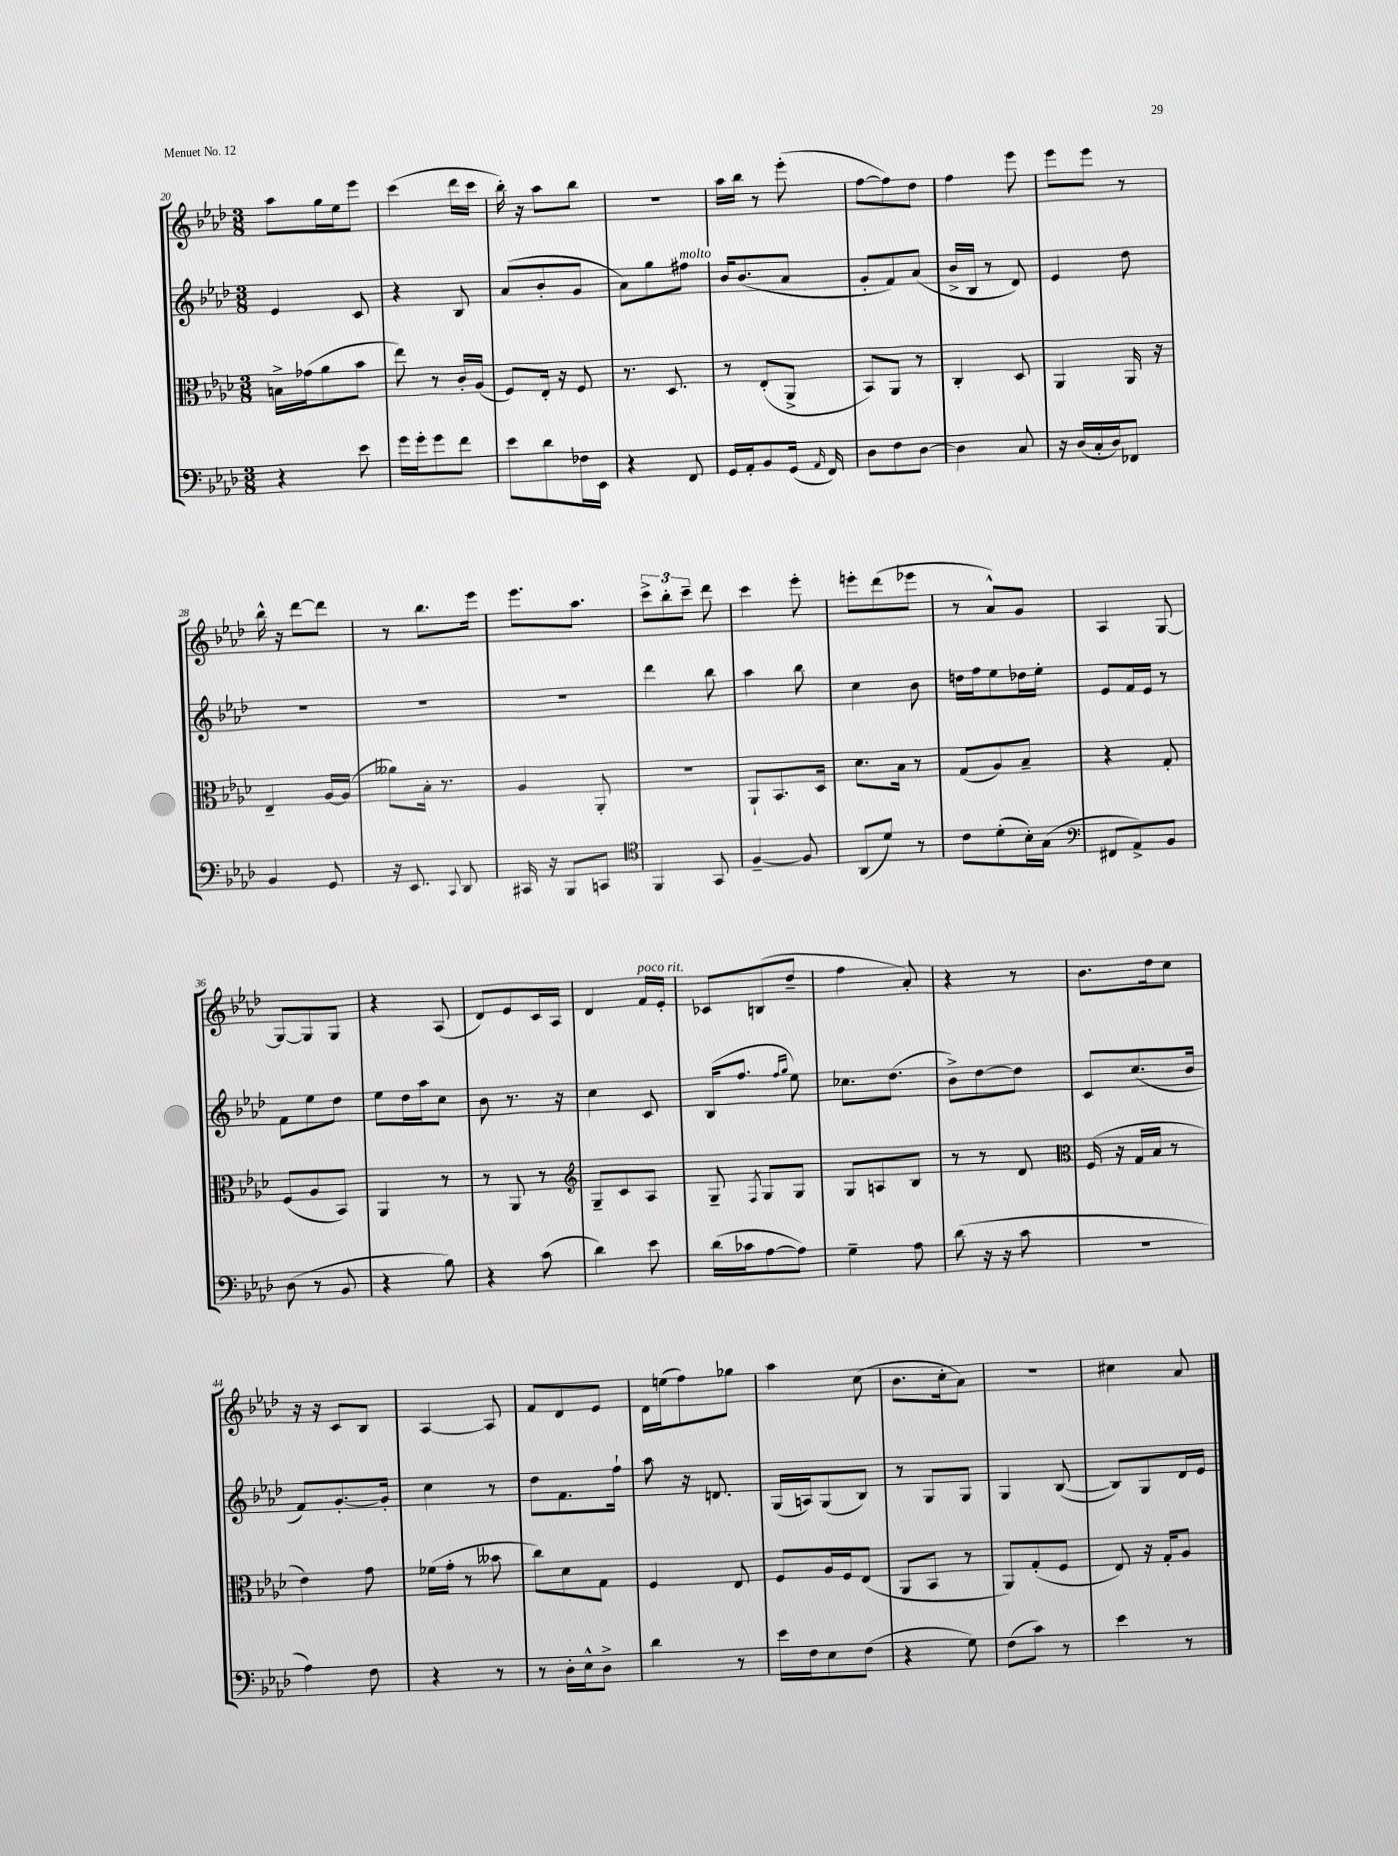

**kern	**kern	**kern	**kern
*staff4	*staff3	*staff2	*staff1
*clefF4	*clefC3	*clefG2	*clefG2
*k[b-e-a-d-]	*k[b-e-a-d-]	*k[b-e-a-d-]	*k[b-e-a-d-]
*M3/8	*M3/8	*M3/8	*M3/8
4r	16B^	4e-	8aa-
.	(16g-	.	.
.	8a-	.	16gg
.	.	.	16ee-
8e-	8b-	8c	8eee-
=	=	=	=
16g	8ee-)	4r	(4ccc
16g'	.	.	.
8g	8r	.	.
8f	16c'	8B-	16ddd-
.	(16A-	.	16ccc
=	=	=	=
8e-	8F)	(8a-	16bb-')
.	.	.	16r
8d-	16E-'	8b-'	8aa-
.	16r	.	.
16F-	8F	8g	8bb-
16EE-	.	.	.
=	=	=	=
4r	8.r	8a-)	4.r
.	.	8gg	.
.	8.D-	.	.
8FF	.	8ff#	.
=	=	=	=
16GG	8r	16b-	16aa-
16AA-'	.	(8.b-	16bb-
8BB-	(8E-'	.	8r
(16GG	8AA-^	8a-	(8eee-'
16qqAA-	.	.	.
16FF)	.	.	.
=	=	=	=
8D-	8BB-)	8g'	[8ff
8F	8AA-	8f)	8ff])
[8D-	8r	(8a-	8dd-
=	=	=	=
4D-]	4C'	16b-^	4ff
.	.	16B-	.
.	.	8r	.
8C	8D-	8d-)	8eee-
=	=	=	=
16r	4AA-	4e-	8eee-
(16D-	.	.	.
16C'	.	.	8eee-
16D-)	.	.	.
8FF-	16AA-	8dd-	8r
.	16r	.	.
=	=	=	=
4BB-	4E-~	4.r	16bb-^^
.	.	.	16r
.	.	.	[8ddd-
8GG	[16A-	.	8ddd-]
.	(16A-]	.	.
=	=	=	=
16r	8a--)	4.r	8r
8.EE-	.	.	.
.	16B-'	.	8.bb-
.	8.r	.	.
8qqCC	.	.	.
8DD-	.	.	.
.	.	.	16eee-
=	=	=	=
16CC#	4A-	4.r	8.eee-
16r	.	.	.
8BBB-	.	.	.
.	.	.	8.aa-
8CC	8AA-'	.	.
=	=	=	=
*clefC4	*	*	*
4FF	4.r	4ddd-	12ccc^
.	.	.	12bb-'
.	.	.	12ccc~
8GG	.	8bb-	8ddd-
=	=	=	=
[4F~	8AA-`	4aa-	4ccc
.	8.BB-	.	.
8F]	.	8bb-	8eee-'
.	16D-	.	.
=	=	=	=
(8AA-	8.d-	4cc	8eee'
8d-)	.	.	(8ddd-
.	16B-	.	.
8r	8r	8b-	8eee-
=	=	=	=
8c	(8G	16dd	8r
.	.	16ff	.
(8d-'	8A-)	8ee-	8a-^^)
16B-')	8B-~	16dd-	8g
(16G	.	16ee-'	.
=	=	=	=
*clefF4	*	*	*
8FF#	4r	8e-	4A-
8AA-^)	.	16f	.
.	.	16e-	.
8BB-	8G'	8r	[8G
=	=	=	=
(8D-	(8F	8f	8G_
8r	8A-	8ee-	8G]
8BB-	8BB-)	8dd-	8G
=	=	=	=
4r	4AA-	8ee-	4r
.	.	16dd-	.
.	.	16aa-	.
8B-)	8r	8cc	(8A-
=	=	=	=
4r	8r	8b-	8d-)
.	8AA-	8.r	8e-
(8c	8r	.	16c
.	.	16r	16A-
=	=	=	=
*	*clefG2	*	*
4d-)	8G~	4cc	4d-
.	8c	.	.
8e-	8A-	8c	16f
.	.	.	16e-'
=	=	=	=
(16d-	8G~	(16B-	8c-
16c-	.	8.ff	.
.	8qF	.	.
[8A-	8G	.	(8B
.	.	16qqff	.
.	.	16qqgg	.
8A-])	8G	8ee-)	8dd-~
=	=	=	=
4G~	8G	8.cc-	4ff
.	8A	.	.
.	.	(8.dd-	.
8A-	8B-	.	8a-')
=	=	=	=
(8d-	8r	8b-^)	4r
16r	8r	[8dd-	.
16r	.	.	.
8c	8d-	8dd-]	8r
=	=	=	=
*	*clefC3	*	*
4.r	(16F	8c	8.b-
.	16r	.	.
.	16G	(8.cc	.
.	16B-	.	16dd-
.	8r	.	8cc
.	.	16b-	.
=	=	=	=
4A-)	4e-)	8f)	16r
.	.	.	16r
.	.	[8.g'	8c
8F	8g	.	8B-
.	.	16g']	.
=	=	=	=
4r	(16f-	4cc	[4A-
.	16g'	.	.
.	8r	.	.
8r	8b--	8r	8A-]
=	=	=	=
8r	8cc)	8dd-	8f
16D-'	8d-	8.f	8d-
16E-^^	.	.	.
8D-^	8G	.	8e-
.	.	16ff`	.
=	=	=	=
4d-	4F	8aa-	16d-
.	.	.	(16ee
.	.	16r	8ff)
.	.	8.d	.
8r	8E-	.	8gg-
=	=	=	=
16e-	8F	(16G	4aa-
16F	.	16A)	.
8E-	16A-	(8G	.
.	16F	.	.
(8F	(8E-	8B-)	(8cc
=	=	=	=
4r	8AA-	8r	8.b-
.	8BB-	8G	.
.	.	.	16cc'
8G)	8r	8G	8a-)
=	=	=	=
(8F	8AA-)	4G	4.r
8c)	(8G'	.	.
8r	8F	([8B-	.
=	=	=	=
4e-	8E-)	8B-])	4cc#
.	16r	8G	.
.	16G'	.	.
8r	8A-	16d-	8a-
.	.	16e-	.
==	==	==	==
*-	*-	*-	*-
